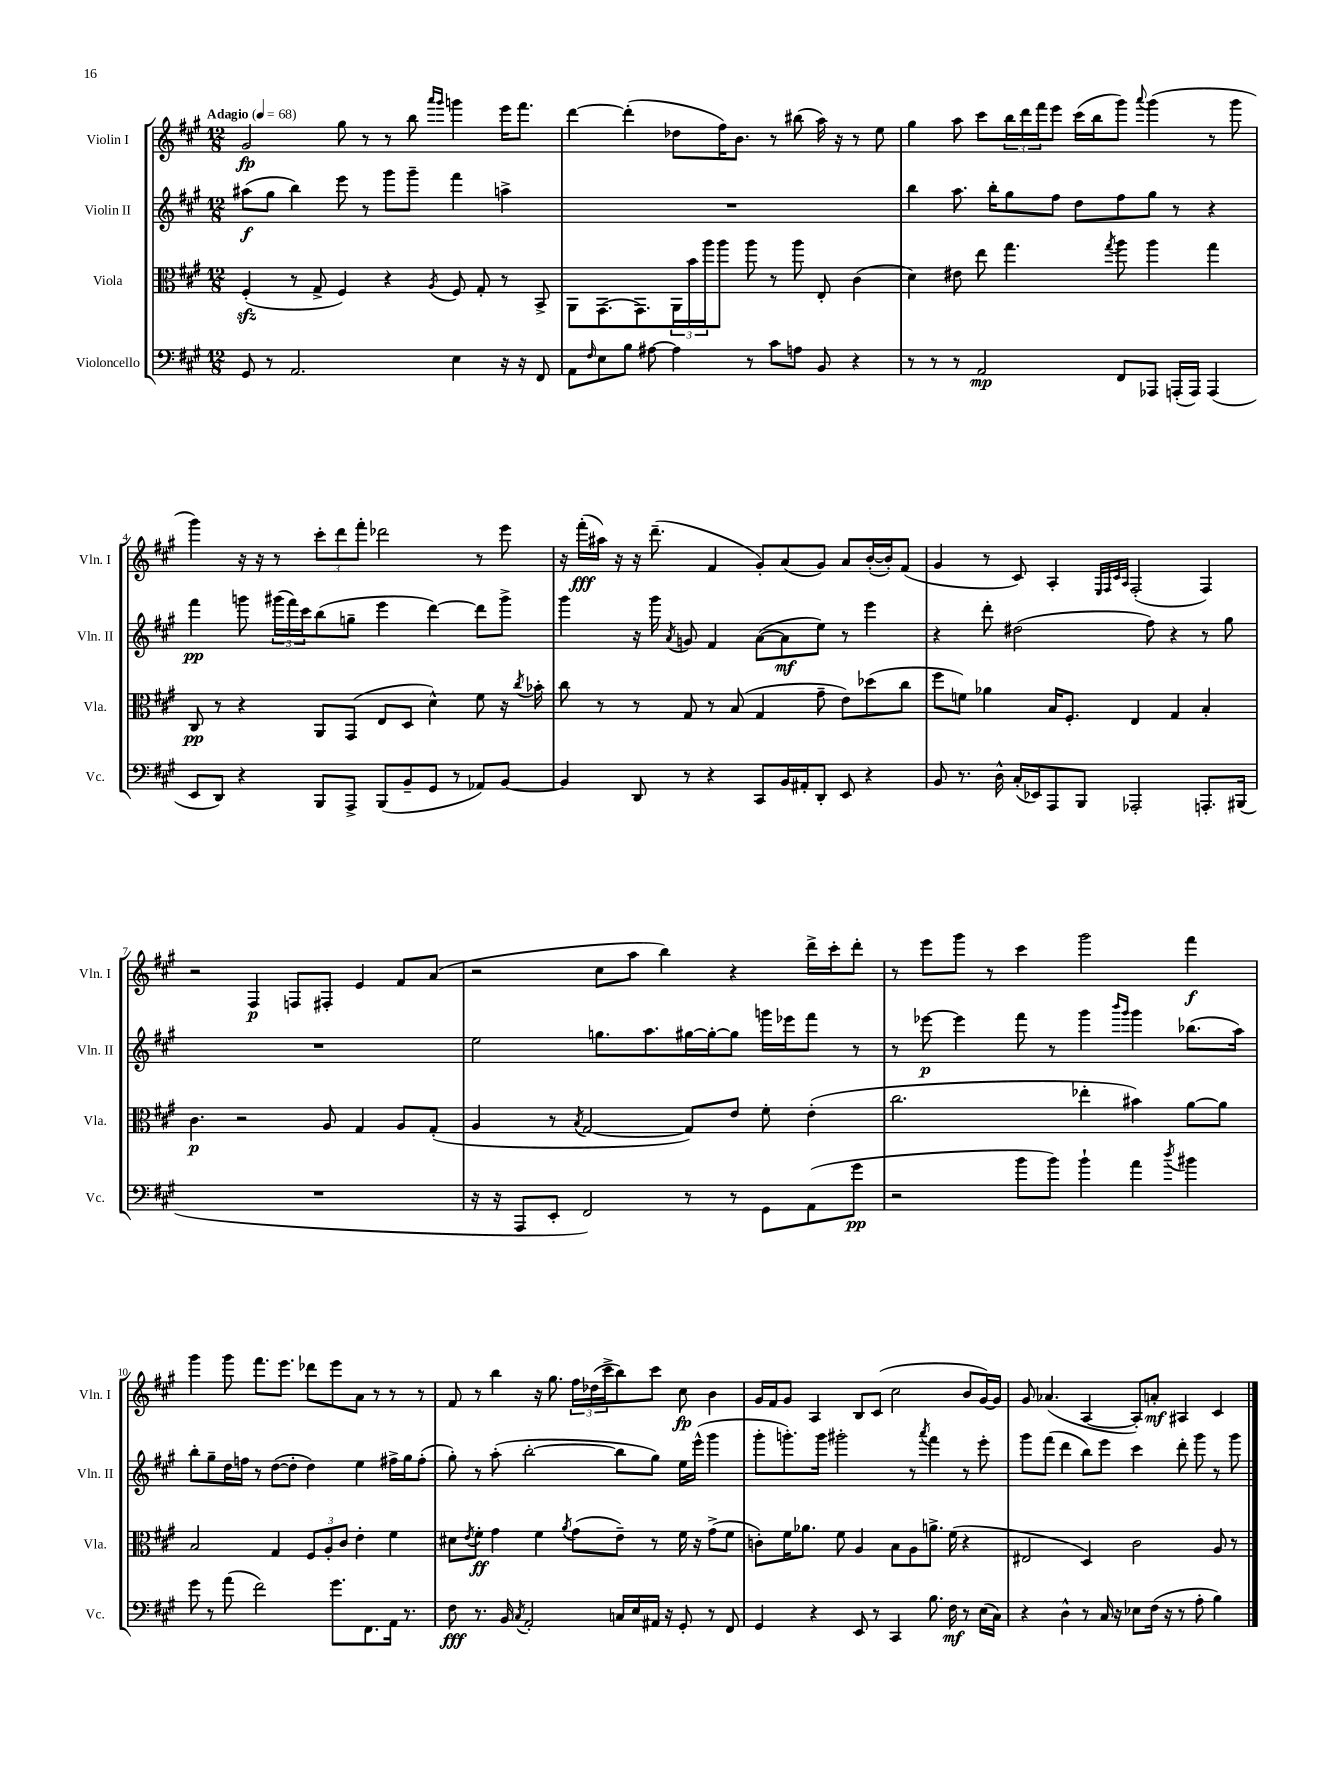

**kern	**kern	**kern	**kern
*staff4	*staff3	*staff2	*staff1
*clefF4	*clefC3	*clefG2	*clefG2
*k[f#c#g#]	*k[f#c#g#]	*k[f#c#g#]	*k[f#c#g#]
*M12/8	*M12/8	*M12/8	*M12/8
*MM68	*MM68	*MM68	*MM68
8GG#/	(4F#'/	(8aa#\L	2g#/
8r	.	8gg#\J	.
2.AA/	8r	4bb\)	.
.	8G#^/	.	.
.	4F#/)	8eee\	8gg#\
.	.	8r	8r
.	4r	8ggg#\L	8r
.	.	8ggg#~\J	8bb\
.	.	.	16qqaaa/LL
.	8qA/	.	16qqggg#/JJ
4E\	8F#/	4fff#\	4ggg\
.	8G#'/	.	.
16r	8r	4aa^\	16eee\LK
16r	.	.	8.fff#\J
8FF#/	8BB^/	.	.
=	=	=	=
8AA\L	8AA\L	1.r	[4ddd\
16qqF#/	.	.	.
8E\	(8.GG#\	.	.
8B\J	.	.	(4ddd'\]
.	8.GG#\)	.	.
[8A#\	.	.	.
4A#\]	24AA\L	.	8dd-\L
.	24b\	.	.
.	24aa\J	.	.
.	8aa\J	.	16ff#\K)
.	.	.	8.b\J
8r	8aa\	.	.
8c#\L	8r	.	8r
8A\J	8aa\	.	(8bb#\
8BB/	8E'/	.	16aa\)
.	.	.	16r
4r	(4c#\	.	8r
.	.	.	8ee\
=	=	=	=
8r	4d\)	4bb\	4gg#\
8r	.	.	.
8r	8e#\	8.aa\	8aa\
2AA/	8ee\	.	8ccc#\L
.	.	16bb'\LK	.
.	4.gg#\	8gg#\	24bb\L
.	.	.	24ddd\
.	.	.	24fff#\J
.	.	8ff#\J	8eee\J
.	.	8dd\L	(16ccc#\LL
.	.	.	16bb\J
.	8qgg#/	.	.
8FF#/L	8aa\	8ff#\	8ggg#\J)
.	.	.	8qqaaa/
8AAA-/J	4aa\	8gg#\J	(4ggg#\
(16AAA'/LL	.	8r	.
16AAA/JJ)	.	.	.
(4AAA/	4gg#\	4r	8r
.	.	.	8ggg#\
=	=	=	=
8EE/L	8C#/	4fff#\	4ggg#\)
8DD/J)	8r	.	.
4r	4r	8ggg\	16r
.	.	.	16r
.	.	(24ggg#\LL	8r
.	.	24fff#\)	.
.	.	24ccc#\J	.
8BBB/L	8AA/L	(8bb\	12ccc#'\L
.	.	.	12ddd\
8AAA^/J	(8GG#/J	8gg~\J	.
.	.	.	12fff#'\J
(8BBB/L	8E/L	4eee\	2ddd-\
8BB~/	8D/J	.	.
8GG#/J	4d^^\)	[4ddd\)	.
8r	.	.	.
8AA-/L)	8f#\	8ddd\]L	8r
[8BB/J	16r	8ggg#^\J	8eee\
.	8qcc#/	.	.
.	16b-'\	.	.
=	=	=	=
4BB/]	8cc#\	4ggg#\	16r
.	.	.	(16fff#'\LL
.	8r	.	16aa#\JJ)
.	.	.	16r
8DD/	8r	16r	16r
.	.	16ggg#\	(8.ddd~\
.	.	8qa/	.
8r	8G#/	8g/	.
4r	8r	4f#/	4f#/
.	(8B/	.	.
8CC#/L	4G#/	([8a\L	8g#'/L)
16BB/L	.	8a\]	(8a/
16AA#'/J	.	.	.
8DD'/J	8g#~\	8ee\J)	8g#/J)
8EE/	8e\L)	8r	8a/L
4r	(8dd-\	4eee\	([16b'/L
.	.	.	16b'/]J)
.	8cc#\J	.	(8f#/J
=	=	=	=
8BB/	8ff#\L	4r	4g#/
8.r	8f\J)	.	.
.	4a-\	8ddd'\	8r
16D^^\	.	.	.
(16C#'/LL	.	(2dd#\	8c#/)
16EE-/J)	.	.	.
8AAA/	16B/LK	.	4A'/
.	8.F#'/J	.	.
8BBB/J	.	.	.
.	.	.	32qqE/LLL
.	.	.	32qqF#/
.	.	.	32qqc#/
.	.	.	32qqA/JJJ
2AAA-'/	4E/	.	(2F#'/
.	.	8ff#\)	.
.	4G#/	4r	.
8.AAA'/L	4B'/	8r	4F#/)
.	.	8gg#\	.
(16BBB#/Jk	.	.	.
=	=	=	=
1.r	4.c#\	1.r	2r
.	2r	.	.
.	.	.	4F#/
.	.	.	8F/L
.	8A/	.	8F#'/J
.	4G#/	.	4e/
.	8A/L	.	8f#/L
.	(8G#'/J	.	(8a/J
=	=	=	=
16r	4A/	2ee\	2r
16r	.	.	.
8AAA/L	.	.	.
8EE'/J	8r	.	.
.	8qB/	.	.
2FF#/)	[2G#/	.	.
.	.	8.gg\L	8cc#\L
.	.	.	8aa\J
.	.	8.aa\	.
.	.	.	4bb\)
8r	8G#/]L)	[16gg#\L	.
.	.	16gg#'\_J	.
8r	8e/J	8gg#\]J	4r
8GG#\L	8f#'\	16ggg\LL	.
.	.	16eee-\J	.
(8AA\	(4e'\	8fff#\J	16ddd^\LL
.	.	.	16ccc#'\J
8g#\J	.	8r	8ddd'\J
=	=	=	=
2r	2.cc#\	8r	8r
.	.	[8eee-\	8eee\L
.	.	4eee-\]	8ggg#\J
.	.	.	8r
8b\L	.	8fff#\	4ccc#\
8b\J)	.	8r	.
4b`\	4ee-'\	4ggg#\	2ggg#\
.	.	16qqbbb/LL	.
.	.	16qqggg#/JJ	.
4a\	4b#\)	4ggg#\	.
8qdd/	.	.	.
4b#\	[8a\L	(8.bb-\L	4fff#\
.	8a\]J	.	.
.	.	16aa\Jk)	.
=	=	=	=
8g#\	2B/	8bb'\L	4ggg#\
8r	.	8gg#~\	.
(8a\	.	16dd\L	8ggg#\
.	.	16ff\JJ	.
2f#\)	.	8r	8.fff#\L
.	4G#/	([8dd\L	.
.	.	.	8.eee\J
.	.	8dd'\]J	.
.	12F#/L	4dd\)	8ddd-\L
.	12A'/	.	.
8.g#\L	.	.	8eee\
.	12c#/J	.	.
.	4e'\	4ee\	8a\J
8.FF#\	.	.	.
.	.	.	8r
16AA\Jk	4f#\	16ff#^\LL	8r
8.r	.	16gg#\J	.
.	.	(8ff#'\J	8r
=	=	=	=
8F#\	8d#\L	8gg#'\)	8f#/
.	8qe/	.	.
8.r	8f#'\J	8r	8r
.	4g#\	(8aa'\	4bb\
16BB/	.	.	.
8qC#/	.	.	.
2AA'/	.	[2bb'\	.
.	4f#\	.	16r
.	.	.	8.gg#\
.	8qa/	.	.
.	(8g#\L	.	24ff#\LL
.	.	.	(24dd-\
.	.	.	24ccc#^\J
16C/LL	8e~\J)	8bb\]L	8bb\)
16E/	.	.	.
16AA#/JJ	8r	8gg#\J)	8ccc#\J
16r	.	.	.
8GG#'/	16f#\	16ee\LL	8cc#\
.	16r	(16eee^^\JJ	.
8r	(8g#^\L	4ggg#\	4b\
8FF#/	8f#\J	.	.
=	=	=	=
4GG#/	8c'\L)	8ggg#'\L	16g#/LL
.	.	.	16f#/J
.	16f#\K	8.ggg'\)	8g#/J
.	8.a-\J	.	.
4r	.	.	4A/
.	.	16ggg\Jk	.
.	8f#\	2ggg#'\	.
8EE/	4A/	.	8B/L
8r	.	.	(8c#/J
4CC#/	8B\L	.	2cc#\
.	8A\	8r	.
.	.	8qaaa/	.
8.B\	8.a^\J	4fff#\	.
16F#\	(16f#\	.	.
8r	4r	8r	8b/L
(16E\LL	.	8eee'\	[16g#/L)
16C#\JJ)	.	.	16g#/]JJ
=	=	=	=
4r	2E#/	8ggg#\L	8g#/
.	.	(8fff#\J	(4.a-/
4D^^\	.	4ddd\	.
8r	4D/)	8bb\L)	[4A/
16C#/	.	8eee\J	.
16r	.	.	.
8E-\L	2c#\	4ccc#\	8A'/]L)
(16F#\Jk	.	.	8a'/J
16r	.	.	.
8r	.	8ddd'\	4A#/
8A'\	.	8ggg#\	.
4B\)	8A/	8r	4c#/
.	8r	8ggg#\	.
==	==	==	==
*-	*-	*-	*-
